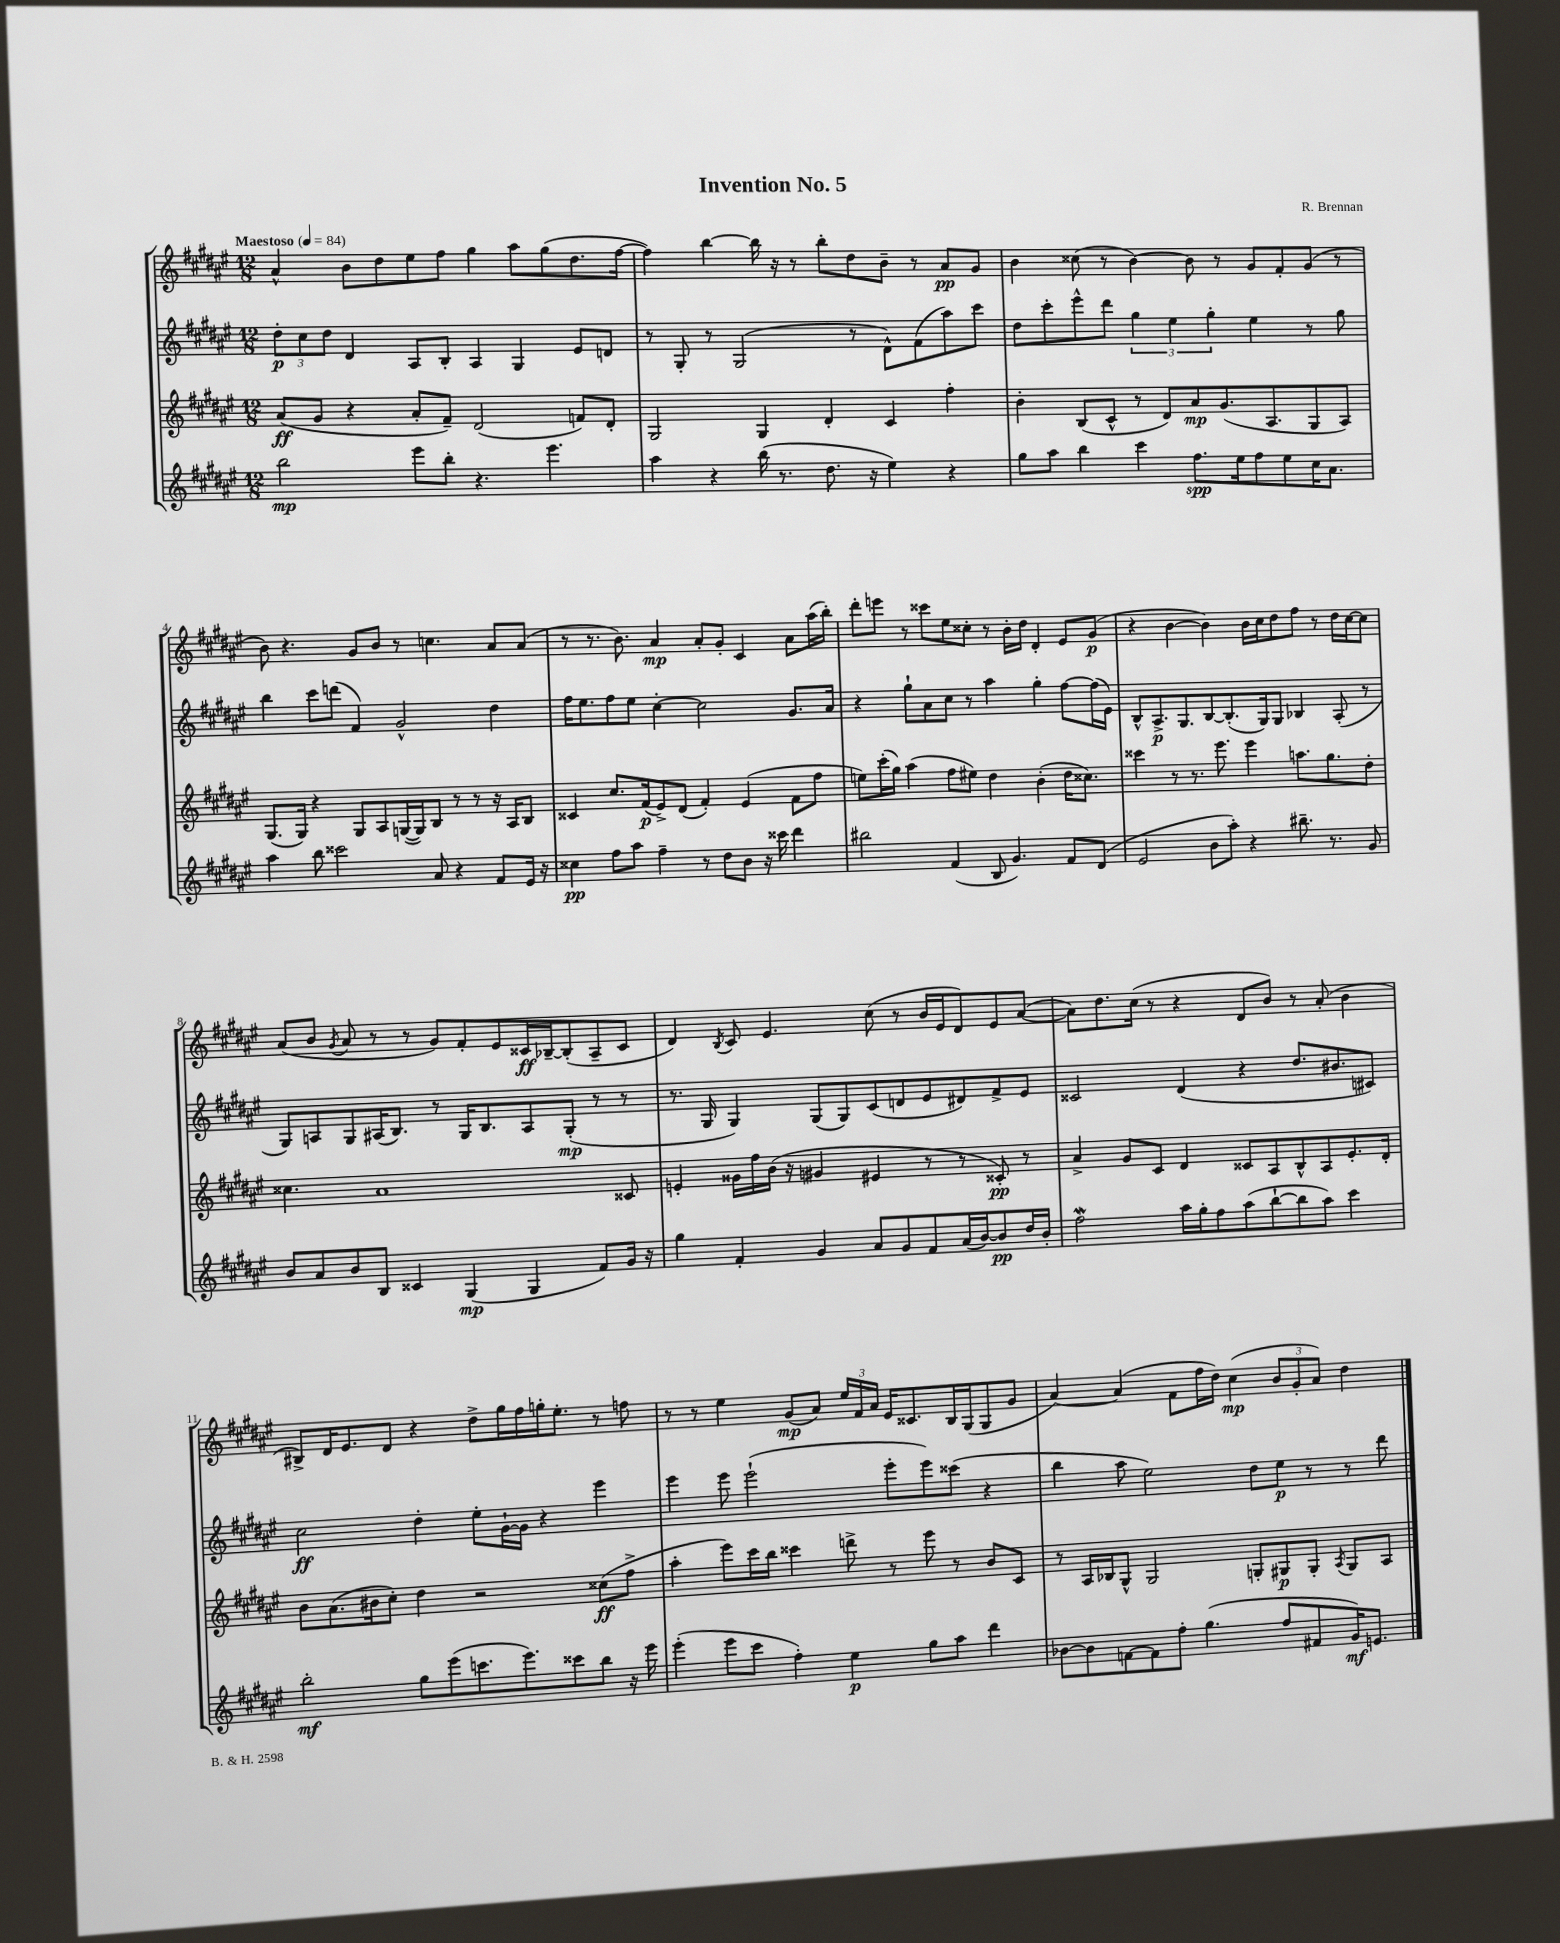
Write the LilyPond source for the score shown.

\header { title = "Invention No. 5" composer = "R. Brennan" }
<<
\new StaffGroup <<
\new Staff = "s0" {
    \clef treble \key fis \major \numericTimeSignature \time 12/8 \tempo "Maestoso" 4 = 84
    \autoBeamOff ais'4-^ b'8[ dis''8 eis''8 fis''8] gis''4 ais''8[ gis''8( dis''8. fis''16]~ |
    fis''4) b''4~ b''16 r16 r8 b''8[-. dis''8 b'8]-- r8 ais'8[\pp gis'8] |
    b'4 cisis''8( r8 b'4~) b'8 r8 gis'8[ fis'8-. gis'8]( r8 |
    b'8) r4. gis'8[ b'8] r8 c''4. ais'8[ ais'8]( |
    r8 r8. b'8.) ais'4\mp ais'8[-. gis'8]-. cis'4 ais'8[ ais''16( b''16]-.) |
    dis'''8[-. e'''8] r8 cisis'''8[ eis''8 cisis''8]-. r8 b'16[-. dis''16] dis'4-. eis'8[ gis'8]\p( |
    r4 b'4~ b'4) b'16[ cis''16 dis''8 fis''8] r8 dis''16[ cis''16~ cis''8] |
    ais'8[( b'8] \acciaccatura { gis'8 } ais'8 r8 r8 gis'8[) fis'8-. eis'8 cisis'16\ff bes16~-- bes8-.( ais8-- cisis'8] |
    dis'4) \acciaccatura { b8 } cis'8 eis'4. cis''8( r8 b'16[ eis'16 dis'8) eis'8 ais'8]~( |
    ais'8[) dis''8. cis''16]( r8 r4 dis'8[ b'8]) r8 ais'8-.( b'4 |
    bis8[->) dis'16 eis'8. dis'8] r4 dis''8[-> gis''16 fis''16 g''16-. eis''8.]-. r8 f''8 |
    r8 r8 eis''4 gis'8[\mp( ais'8]) \tuplet 3/2 { eis''16[ fis'16 ais'16] } eis'16[ cisis'8. b16 gis16( gis8 gis'8] |
    ais'4~) ais'4( fis'8[ fis''16 dis''16]) cis''4\mp( \tuplet 3/2 { b'8[ gis'8-. ais'8]) } dis''4 \bar "|." |
}
\new Staff = "s1" {
    \clef treble \key fis \major \numericTimeSignature \time 12/8
    \autoBeamOff \tuplet 3/2 { dis''8[-.\p cis''8 dis''8] } dis'4 ais8[ b8]-. ais4 gis4 eis'8[ d'8] |
    r8 gis8-. r8 gis2( r8 dis'8[-^) fis'8( ais''8) cis'''8] |
    dis''8[ cis'''8-. eis'''8-^ dis'''8] \tuplet 3/2 { gis''4 eis''4 gis''4-. } eis''4 r8 gis''8 |
    b''4 cis'''8[ d'''8]( fis'4) gis'2-^ dis''4 |
    fis''16[ eis''8. fis''8 eis''8] cis''4~-. cis''2 gis'8.[ ais'16] |
    r4 gis''8[-! ais'8 cis''8] r8 ais''4 gis''4-. fis''8[~ fis''16( eis'16]) |
    b8[-^ ais8.->\p gis8. b8~ b8.-.( gis16) gis8] bes4 ais8-.( r8 |
    gis8[) a8 gis8 ais16( b8.]) r8 gis16[ b8. ais8 gis8]-.\mp( r8 r8 |
    r8. gis16 gis4) gis8[( gis8) cis'8( d'8 eis'8 dis'8) fis'8-> eis'8] |
    cisis'2 dis'4( r4 dis''8.[ bis'8. cis'8]) |
    cis''2\ff dis''4-. eis''8[-. gis'16~-! gis'16] r4 eis'''4 |
    eis'''4 eis'''8 eis'''2-!( eis'''8[-. eis'''8) cisis'''8]( r4 |
    b''4 ais''8 eis''2) dis''8[ eis''8]\p r8 r8 dis'''8 \bar "|." |
}
\new Staff = "s2" {
    \clef treble \key fis \major \numericTimeSignature \time 12/8
    \autoBeamOff ais'8[\ff( gis'8] r4 ais'8[-. fis'8]--) dis'2( f'8[) dis'8]-. |
    gis2 gis4 dis'4-. cis'4 fis''4-. |
    b'4-. b8[( cis'8]-^ r8 dis'8[) ais'8\mp gis'8.( ais8. gis8 ais8]) |
    gis8.[( gis16]) r4 gis8[ ais8 g16~( g16) b8] r8 r8 r16 ais16[ b8] |
    cisis'4 cis''8.[ fis'16\p( eis'8->) dis'8]( fis'4-.) eis'4( fis'8[ fis''8] |
    e''8[) cis'''16-.( gis''16]) ais''4( fis''8[ eis''8]) dis''4 b'4-.( dis''16[ cisis''8.]) |
    cisis'''4 r8 r8. eis'''8. eis'''4 a''8.[ gis''8. dis''8]-. |
    cisis''4. ais'1 cisis'8 |
    e'4-. gisis'16[ fis''16 b'16]( r16 gis'4 eis'4 r8 r8 cisis'8-.\pp) r8 |
    ais'4-> gis'8[ cis'8] dis'4 cisis'8[ ais8 b8-^ ais8 eis'8.-. dis'16]-. |
    b'8[ ais'8.( bis'16 cis''8]-.) dis''4 r2 cisis''8[\ff( fis''8]-> |
    ais''4-. eis'''8[) cis'''16 b''16] cisis'''4 d'''8-> r8 eis'''8 r8 b'8[ cis'8] |
    r8 ais16[ bes16 gis8]-^ gis2 g8[-. gis8\p gis8]-. \acciaccatura { ais8 } gis8[ ais8] \bar "|." |
}
\new Staff = "s3" {
    \clef treble \key fis \major \numericTimeSignature \time 12/8
    \autoBeamOff b''2\mp eis'''8[ b''8]-. r4. eis'''4. |
    ais''4 r4 b''16( r8. dis''8. r16 eis''4) r4 |
    gis''8[ ais''8] b''4 cis'''4 fis''8.[\spp eis''16 fis''8 eis''8 cis''16 ais'8.] |
    ais''4 b''8 cisis'''2 ais'8 r4 fis'8[ eis'16] r16 |
    cisis''4\pp fis''8[ ais''8] fis''4-- r8 dis''8[ b'8] r16 cisis'''16 dis'''4 |
    bis''2 fis'4( b8 gis'4.) fis'8[ dis'8]( |
    eis'2 b'8[ ais''8]-.) r4 bis''8.-- r8. gis'8 |
    b'8[ ais'8 b'8 b8] cisis'4 gis4\mp( gis4 fis'8[) gis'16] r16 |
    gis''4 fis'4-. gis'4 ais'8[ gis'8 fis'8 ais'16( b'16~) b'8\pp dis''16 b'16]-. |
    fis''2\mordent ais''16[ gis''16-. fis''8 ais''8( b''8~-! b''8 ais''8]) cis'''4 |
    b''2-.\mf gis''8[ eis'''8( c'''8. eis'''8.) cisis'''8 b''8] r16 eis'''16 |
    eis'''4-.( eis'''8[ cis'''8] fis''4-.) eis''4\p gis''8[ ais''8] dis'''4 |
    bes'8[~ bes'8 f'8~ f'8 fis''8]-. gis''4.( fis''8[ fis'8 gis'16\mf) e'8.] \bar "|." |
}
>>
>>
